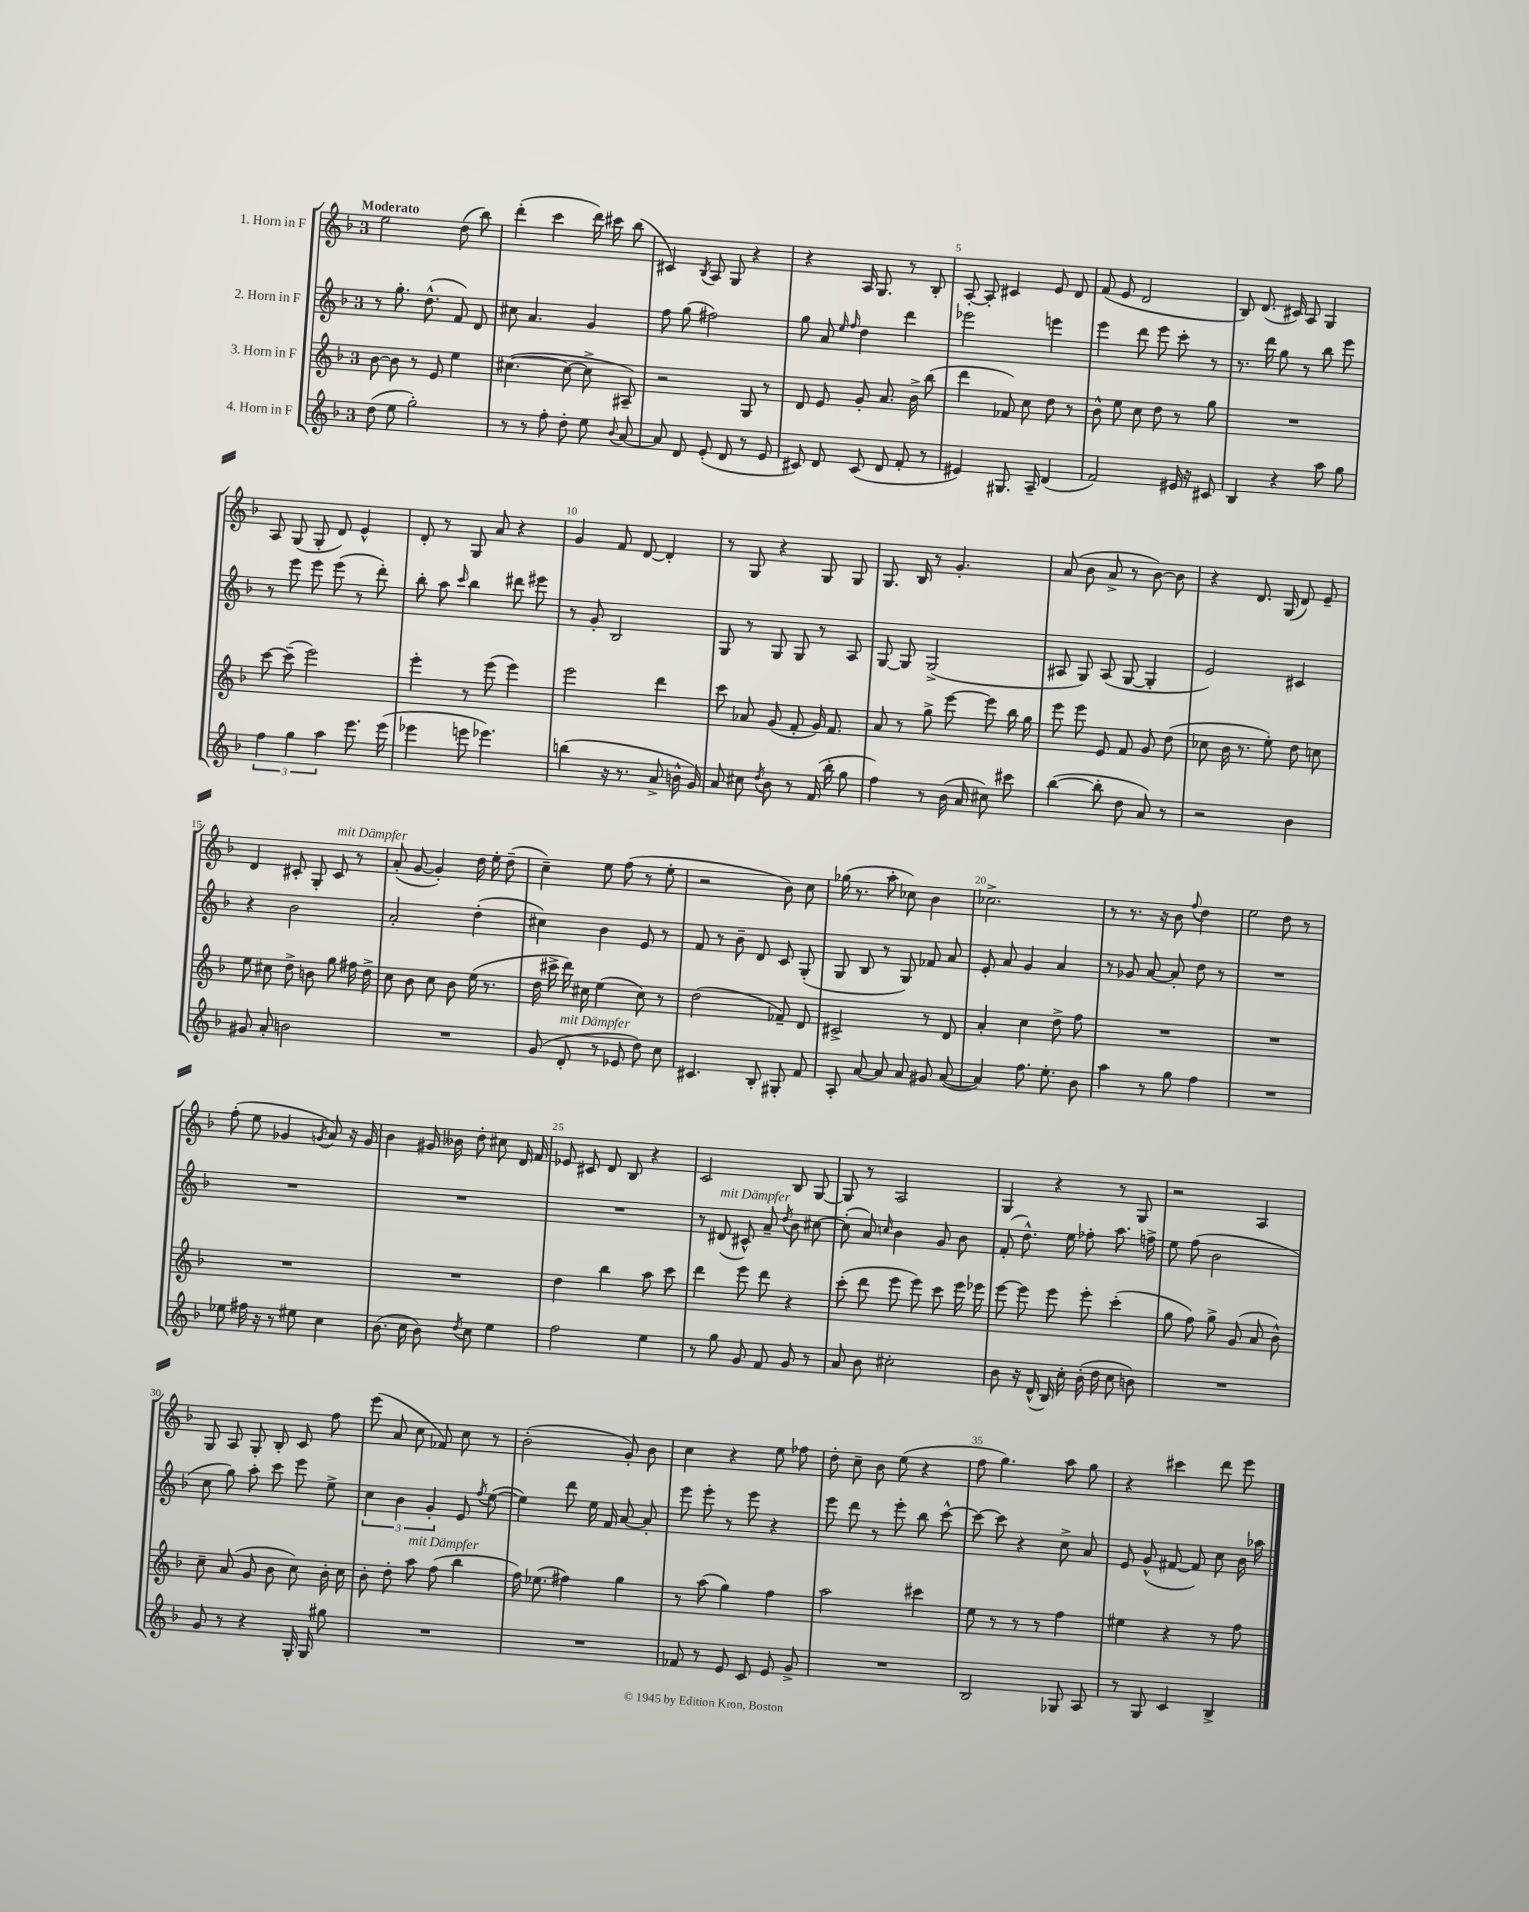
<<
\new StaffGroup <<
\new Staff = "s0" \with { instrumentName = "1. Horn in F" } {
    \clef treble \key f \major \once \override Staff.TimeSignature.style = #'single-digit \time 3/4 \tempo "Moderato"
    \autoBeamOff e''2 d''8( bes''8) |
    d'''4-.( c'''4 d'''16) cis'''16 bes''8( |
    cis'4) \acciaccatura { bes8 } a8 g8 r4 |
    r4 a16 g8. r8 bes8-. |
    a8~-. a8-. cis'4 e'8 d'8 |
    f'8( e'8 d'2 |
    bes8) d'8.( cis'16) a8 g4 |
    a8 g8( g8-. d'8) e'4-^ |
    d'8-. r8 g8 a'8 r4 |
    g'4 f'8 d'8~ d'4-. |
    r8 g8 r4 g8 g8 |
    g8. bes16 r8 g'4.-. |
    a'8( bes'8 a'8-> r8 bes'8~) bes'8 |
    r4 d'8. g16( d'8) e'8-- |
    d'4 cis'8-. g8-. cis'8^\markup { \italic "mit Dämpfer" } r8 |
    a'8-.( g'8~ g'4-.) d''16 e''16-. d''8--( |
    c''4--) e''8 f''8( r8 e''8-. |
    r2 bes'8) c''8 |
    ges''16( r8. a''8-. ces''8) bes'4 |
    ces''2.-> |
    r8 r8. r16 bes'8 \appoggiatura { f''8 } d''4 |
    e''2 d''8 r8 |
    f''8-.( e''8 ges'4 \acciaccatura { g'8 } a'8) r16 g'16 |
    bes'4 gis'16 beses'16 d''8-. cis''8 d'16 f'16 |
    ees'8 cis'8 d'8 bes8 r4 |
    c'2 bes8 g8~ |
    g8 r8 a2 |
    g4 r4 r8 g8 |
    r2 a4 |
    g8 a8 g8-. bes8-. c'8 f''8 |
    e'''8( a'8 c''8 fes'8) c''8 r8 |
    bes'2-.( g'8-.) bes'8 |
    c''4 r4 e''8 fes''8 |
    d''8-. c''8-- bes'8 e''8( r4 |
    f''8 g''4.) a''8 g''8 |
    r4 cis'''4 d'''8 e'''8 \bar "|." |
}
\new Staff = "s1" \with { instrumentName = "2. Horn in F" } {
    \clef treble \key f \major \once \override Staff.TimeSignature.style = #'single-digit \time 3/4
    \autoBeamOff r8 g''8.-. d''8.-^( f'8) d'8 |
    cis''8 a'4. g'4 |
    f''8 g''8( fis''2) |
    g''8 a'8 \grace { e''16 f''16 } d''4 d'''4 |
    ees'''2 e'''4 |
    e'''4 d'''8 e'''8 c'''8-. r8 |
    r8. d'''16 g''8 r8 bes''8 e'''8 |
    r8 e'''8 e'''8 e'''8( r8 d'''8-.) |
    bes''8-. a''8 \grace { c'''16 } bes''4 dis'''8 eis'''8 |
    r8 g'8-. bes2 |
    g8 r8 g8 g8 r8 a8 |
    g8~ g8 g2->( |
    ais8 g8) ais8( g8~ g4-. |
    e'2) cis'4 |
    r4 bes'2 |
    a'2-. d''4-.( |
    cis''4) bes'4 e'8 r8 |
    f'8 r8 bes'8-- d'8 c'8 g8-.( |
    g8 bes8 r8 g8) fes'8 a'8 |
    e'8-. a'8 g'4 a'4 |
    r8 ges'8 a'8~ a'8-. d''8 r8 |
    R2. |
    R2. |
    R2. |
    R2. |
    r8 dis'8^\markup { \italic "mit Dämpfer" }( cis'8-^) a'8-- \acciaccatura { d''8 } bes'8 cis''8~ |
    cis''8-.( a'8) \grace { c''16 } bes'4 g'8 bes'8 |
    f'8-.( d''8.-^) e''16 fes''8-. a''8. f''16-> |
    e''8 f''8( bes'2 |
    c''8 g''8) a''8-. c'''8 e'''8 e''8-> |
    \tuplet 3/2 { c''4 bes'4 g'4-. } e'8 \acciaccatura { f''8 } e''8~( |
    e''4) d'''8 e''16 f'16 a'8~ a'8-. |
    e'''8 e'''8-. r8 e'''8 r4 |
    e'''8 d'''8 r8 e'''8-. bes''8 c'''8~-^ |
    c'''8~ c'''8 r4 c''8-> a'8 |
    e'8 g'8-^( fis'8~ fis'8) c''8 bes'16 aes''16 \bar "|." |
}
\new Staff = "s2" \with { instrumentName = "3. Horn in F" } {
    \clef treble \key f \major \once \override Staff.TimeSignature.style = #'single-digit \time 3/4
    \autoBeamOff bes'8~ bes'8 r8 e'8 e''4 |
    cis''4.~( cis''8~ cis''8-> ais8--) |
    r2 g8 r8 |
    d'8 e'8 g'8-. a'8. bes'16-> bes''8( |
    d'''4 fes'8) c''8 d''8 r8 |
    bes'8-^ e''8 c''8 d''8 r8 g''8 |
    R2. |
    c'''8~ c'''8--( e'''2) |
    e'''4-. r8 e'''8( e'''4) |
    e'''2 d'''4 |
    c'''8 aes'8 g'8( f'8-. g'16) f'8. |
    a'8 r8 g''8-> e'''8~ e'''8 bes''16 g''16 |
    e'''8 e'''8 e'8 f'8 g'8 d''8( |
    ces''8 bes'16 r8. e''8-.) d''8 c''8 |
    e''8 cis''8 d''8-> b'8 g''8 fis''16 d''16-> |
    c''8 bes'8 c''8 bes'8 e''16( r8. |
    d''16 cis'''16-> d'''16) cis''16 e''4( cis''8) r8 |
    d''2( fes'8--) d'8 |
    cis'2-> r8 d'8 |
    a'4-. c''4 d''8-> f''8 |
    R2. |
    R2. |
    R2. |
    R2. |
    d''4 bes''4 a''8 c'''8 |
    d'''4 e'''8 d'''8 r4 |
    c'''8-.( d'''8 e'''8 e'''8) c'''8 e'''16 ees'''16 |
    e'''8~ e'''8 e'''8 e'''8-. c'''4-.( |
    g''8 f''8) g''8-> g'8( a'8 bes'8-^) |
    c''8-- a'8( g'8 bes'8 c''8) bes'16-. c''16 |
    bes'8-. d''8-. a''8^\markup { \italic "mit Dämpfer" } f''8( bes''4 |
    f''16) ees''8.( fis''4) g''4 |
    r8 a''8( g''4) f''4 |
    a''2 cis'''4 |
    e''8 r8 r8 r8 f''4 |
    eis''4 r4 r8 f''8 \bar "|." |
}
\new Staff = "s3" \with { instrumentName = "4. Horn in F" } {
    \clef treble \key f \major \once \override Staff.TimeSignature.style = #'single-digit \time 3/4
    \autoBeamOff d''8( e''8 g''2-.) |
    r8 r8 f''8-. d''8-. e''8 \appoggiatura { bes'8 } a'8~ |
    a'8 d'8 e'8-.( d'8 r8 e'8 |
    cis'8) d'8 cis'8( d'8 f'8-. r8 |
    eis'4) gis8. a16-- d'4( |
    f'2) eis'16 r16 cis'8 |
    bes4 r4 a''8 g''8 |
    \tuplet 3/2 { f''4 g''4 a''4 } e'''8. e'''16( |
    ees'''4 e'''8 ees'''4.) |
    b''4( r16 r8. a'8-> b'16-^ g'16) |
    a'8 cis''8 \acciaccatura { d''8 } bes'8 r8 f'16( bes''16-. g''8 |
    f''4) r8 bes'16( a'16 cis''8) cis'''8 |
    bes''4~( bes''8-. d''8 a'8) r8 |
    r2 bes'4 |
    gis'8 a'8-. b'2 |
    R2. |
    g'8( d'8-.^\markup { \italic "mit Dämpfer" } r8 ees'8 d''8) c''8 |
    cis'4. bes8-. gis8-. f'8 |
    a8-. a'8~ a'8 a'8 gis'8 a'8~( |
    a'4) f''8. e''8.-. bes'8 |
    a''4 r8 g''8 f''4 |
    R2. |
    ees''8 fis''16 r16 r8 eis''8 c''4 |
    bes'8.( c''16 bes'8) \acciaccatura { d''8 } c''8 e''4 |
    f''2 e''4 |
    r8 g''8 g'8 f'8 g'8 r8 |
    a'8 bes'8 cis''2-. |
    bes'8 r16 d'16-^( bes16) c''16-. bes'16-.( d''16 c''8 b'8) |
    R2. |
    g'8 r8 r4 g16-. g16 gis''8 |
    R2. |
    R2. |
    fes'8 r8 e'8 c'8 e'8 g'8-> |
    R2. |
    bes2 ges8 a8 |
    r8 g8 c'4 bes4-> \bar "|." |
}
>>
>>
\layout { \context { \Score \override BarNumber.break-visibility = ##(#f #t #t) barNumberVisibility = #(every-nth-bar-number-visible 5) } }
